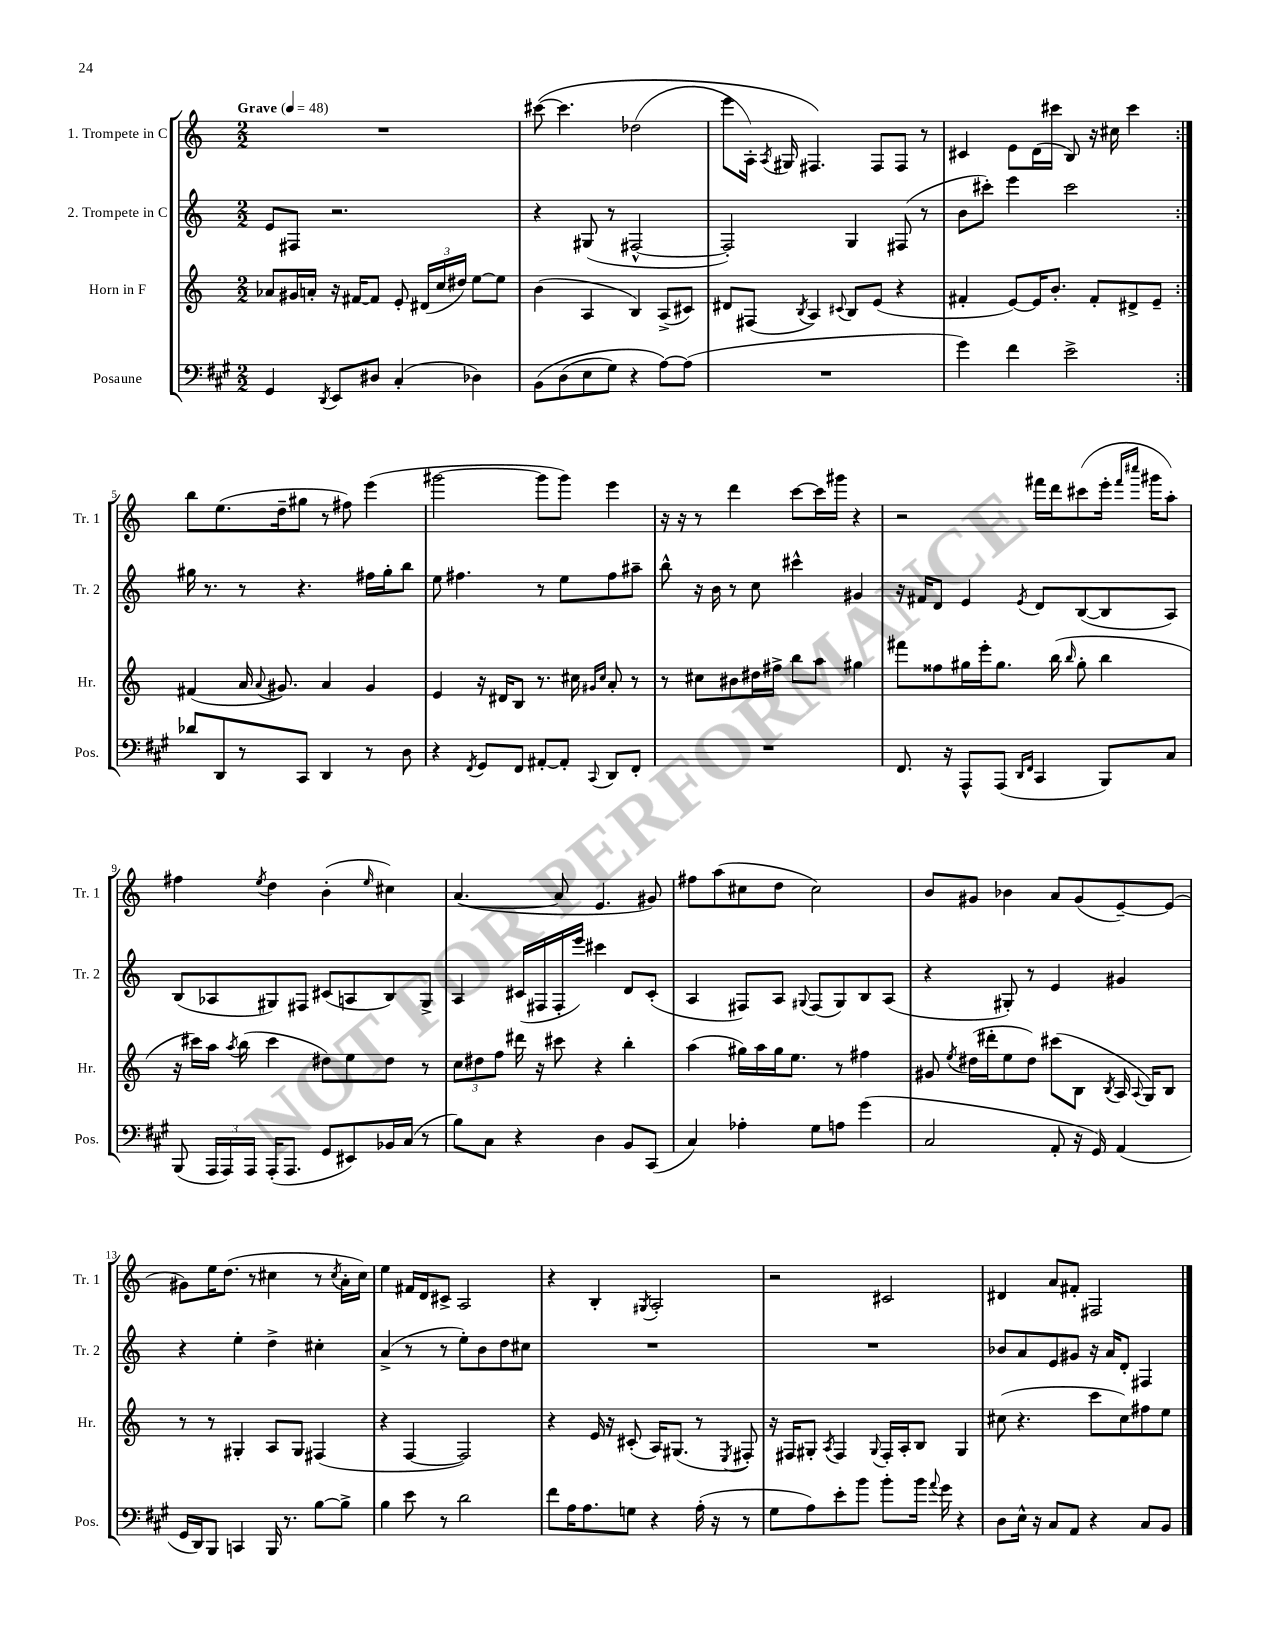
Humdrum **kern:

**kern	**kern	**kern	**kern
*staff4	*staff3	*staff2	*staff1
*clefF4	*clefG2	*clefG2	*clefG2
*k[f#c#g#]	*k[]	*k[]	*k[]
*M2/2	*M2/2	*M2/2	*M2/2
*MM48	*MM48	*MM48	*MM48
4GG#/	8a-/L	8e/L	1r
.	16g#/L	8F#/J	.
.	16a'/JJ	.	.
8qDD/	.	.	.
8EE/L	16r	2.r	.
.	[16f#/LK	.	.
8D#/J	8f#/]J	.	.
(4C#'/	8e'/	.	.
.	(24d#/LL	.	.
.	24cc/	.	.
.	24dd#/JJ)	.	.
4D-\)	[8ee\L	.	.
.	8ee\]J	.	.
=	=	=	=
&(8BB\L	(4b\	4r	&([8ccc#\
(8D\	.	.	4.ccc#\]
8E\	4A/	(8G#/	.
8G#\J)	.	8r	.
4r	4B/)	[2F#^^/	(2dd-\
[8A\L&)	(8A^/L	.	.
(8A\]J	8c#/J)	.	.
=	=	=	=
1r	8d#/L	2F#'/])	8eee\L
.	(8F#/J	.	16A'\Jk)
.	.	.	8qA/
.	.	.	16G#/
.	8qB/	.	.
.	4A/)	.	4.F#/&)
.	8qqc#/	.	.
.	8B/L	4G/	.
.	(8e/J	.	8F#/L
.	4r	(8F#/	8F#/J
.	.	8r	8r
=	=	=	=
4g#\)	4f#'/	8b\L	4c#/
.	.	8ccc#'\J)	.
4f#\	[8e/L)	4eee\	8e\L
.	16e/]K	.	(16d\L
.	8.b'/J	.	16ccc#\JJ
2e^\	.	2ccc#\	8B/)
.	8f#'/L	.	16r
.	.	.	16cc#\
.	8d#^/	.	4ccc#\
.	8e~/J	.	.
=:|!	=:|!	=:|!	=:|!
8d-/L	(4f#/	16gg#\	8bb\L
.	.	8.r	.
8DD/	.	.	(8.ee\
8r	16a/	8r	.
.	8qqa/	.	.
.	8.g#/)	.	16dd~\k
8CC#/J	.	4.r	8gg#\J
4DD/	4a/	.	8r
.	.	.	8ff#\)
8r	4g#/	16ff#\LL	(4eee\
.	.	16gg#'\J	.
8D\	.	8bb\J	.
=	=	=	=
4r	4e/	8ee\	[2ggg#\
.	.	4.ff#\	.
8qFF#/	.	.	.
8GG#/L	16r	.	.
.	16d#/LK	.	.
8FF#/J	8B/J	.	.
[8AA#'/L	8.r	8r	8ggg#\]L
8AA#'/]J	.	8ee\L	8ggg#\J)
.	16cc#\	.	.
.	16qqg#/LL	.	.
8qqCC#/	16qqcc#/JJ	.	.
8DD/L	8a'/	8ff#\	4eee\
8FF#'/J	8r	8aa#~\J	.
=	=	=	=
1r	8r	8bb^^\	16r
.	.	.	16r
.	8cc#\L	16r	8r
.	.	16b\	.
.	8b#\	8r	4ddd\
.	16dd#\L	8cc\	.
.	16ff#^\JJ	.	.
.	8bb\L	4ccc#^^\	[8ccc\L
.	8aa\J	.	16ccc\]L
.	.	.	16ggg#\JJ
.	4gg#\	4g#/	4r
=	=	=	=
8.FF#/	8fff#\L	16r	2r
.	.	16f#/LK	.
.	8ff##\	8d/J	.
16r	.	.	.
8AAA^^/L	16gg#\L	4e/	.
.	16eee'\J	.	.
(8AAA/J	8.gg#\J	.	.
16qqDD/LL	.	.	.
16qqFF#/JJ	.	8qe/	.
4CC#/	.	8d/L	16fff#\LL
.	(16bb\	.	16ddd\J
.	16qqbb/	.	.
.	8gg#'\	([8B/	(8ccc#\
8BBB/L)	4bb\	8B/]	16eee'\Jk
.	.	.	16qqfff#/LL
.	.	.	16qqcccc#/JJ
.	.	.	16ggg#\LK
8C#/J	.	8A/J)	8aa'\J)
=	=	=	=
(8BBB/	16r	(8B/L	4ff#\
.	16ccc#\LL)	.	.
24AAA/LL	16aa\JJ	8A-/	.
24AAA/)	.	.	.
.	8qaa/	.	.
.	(16bb\	.	.
24AAA/JJ	.	.	.
.	.	.	8qee/
(16AAA'/LK	4ccc#\	8G#/)	4dd\
8.AAA/J	.	.	.
.	.	8F#/J	.
8GG#/L	8dd#\L)	(8c#/L	(4b'\
8EE#/)	8ee\	8A/	.
.	.	.	16qqee/
16BB-/L	8dd#\J	8B/)	4cc#\)
(16C#/JJ	.	.	.
8r	8r	8G#^/J	.
=	=	=	=
8B\L)	12cc\L	4A/	([4.a/
.	12dd#\	.	.
8C#\J	.	.	.
.	12ff\J	.	.
4r	16ddd#\	(16c#/LL	.
.	16r	16F#/	.
.	8ccc#\	16F#'/	8a/]
.	.	16eee/JJ)	.
4D\	4r	4ccc#\	4.e/
8BB/L	4bb'\	8d/L	.
(8CC#/J	.	(8c#'/J	8g#/)
=	=	=	=
4C#/)	(4aa\	4A/	8ff#\L
.	.	.	(8aa\
4A-'\	16gg#\LL)	8F#/L)	8cc#\
.	16aa\	.	.
.	16gg#\J	8A/J	8dd\J
.	8.ee\J	.	.
.	.	8qqG#/	.
8G#\L	.	(8F#/L	2cc#\)
8A\J	8r	8G#/)	.
(4g#\	4ff#\	8B/	.
.	.	(8A/J	.
=	=	=	=
2C#/	8g#/	4r	8b/L
.	8qee/	.	.
.	(16dd#\LL	.	8g#/J
.	16ddd#'\J	.	.
.	8ee\	8G#'/)	4b-\
.	8dd#\J)	8r	.
8AA'/	(8ccc#\L	4e/	8a/L
16r	8B\J	.	(8g#/
16GG#/)	.	.	.
.	8qB/	.	.
(4AA/	16A/	4g#/	[8e~/)
.	8qqA/	.	.
.	16G/LK)	.	.
.	8B/J	.	(8e/]J
=	=	=	=
16GG#/LL	8r	4r	8g#\L)
16DD/J)	.	.	.
8BBB/J	8r	.	16ee\K
.	.	.	(8.dd\J
4CC/	4G#'/	4ee'\	.
.	.	.	8r
16BBB/	8A/L	4dd^\	4cc#\
8.r	.	.	.
.	8G#/J	.	.
[8B\L	(4F#/	4cc#'\	8r
.	.	.	8qcc#/
8B^\]J	.	.	16a'\LL
.	.	.	16cc#\JJ)
=	=	=	=
4B\	4r	(4a^/	4ee\
8e\	[4F/	8r	16f#/LL
.	.	.	16d/J
8r	.	8r	8c#^/J
2d\	2F/])	8ee'\L)	2A/
.	.	8b\	.
.	.	8dd\	.
.	.	8cc#\J	.
=	=	=	=
8f#\L	4r	1r	4r
16A\K	.	.	.
8.A\	.	.	.
.	16e/	.	4B'/
.	16r	.	.
8G\J	(8c#'/	.	.
.	.	.	8qG#/
4r	16A/LK)	.	2A'/
.	(8.G#/J	.	.
(16A'\	8r	.	.
16r	.	.	.
.	8qE/	.	.
8r	8F#'/)	.	.
=	=	=	=
8G#\L	16r	1r	2r
.	16F#/LK	.	.
8A\)	8G#'/J	.	.
.	8qA/	.	.
8e'\	4F#/	.	.
8b\J	.	.	.
.	8qqG#/	.	.
8b'\L	16F#'/LL	.	2c#/
.	16A'/J	.	.
16b\Jk	8B/J	.	.
8qqa/	.	.	.
16g#\	.	.	.
4r	4G#/	.	.
=	=	=	=
8D\L	(8cc#\	8b-/L	4d#/
16E^^\Jk	4.r	8a/	.
16r	.	.	.
8C#/L	.	8e/	8a/L
8AA/J	.	8g#/J	8f#'/J
4r	8ccc\L	16r	2F#/
.	.	16a/LK	.
.	8cc#\)	8d'/J	.
8C#/L	8ff#\	4F#/	.
8BB/J	8ee\J	.	.
==	==	==	==
*-	*-	*-	*-
